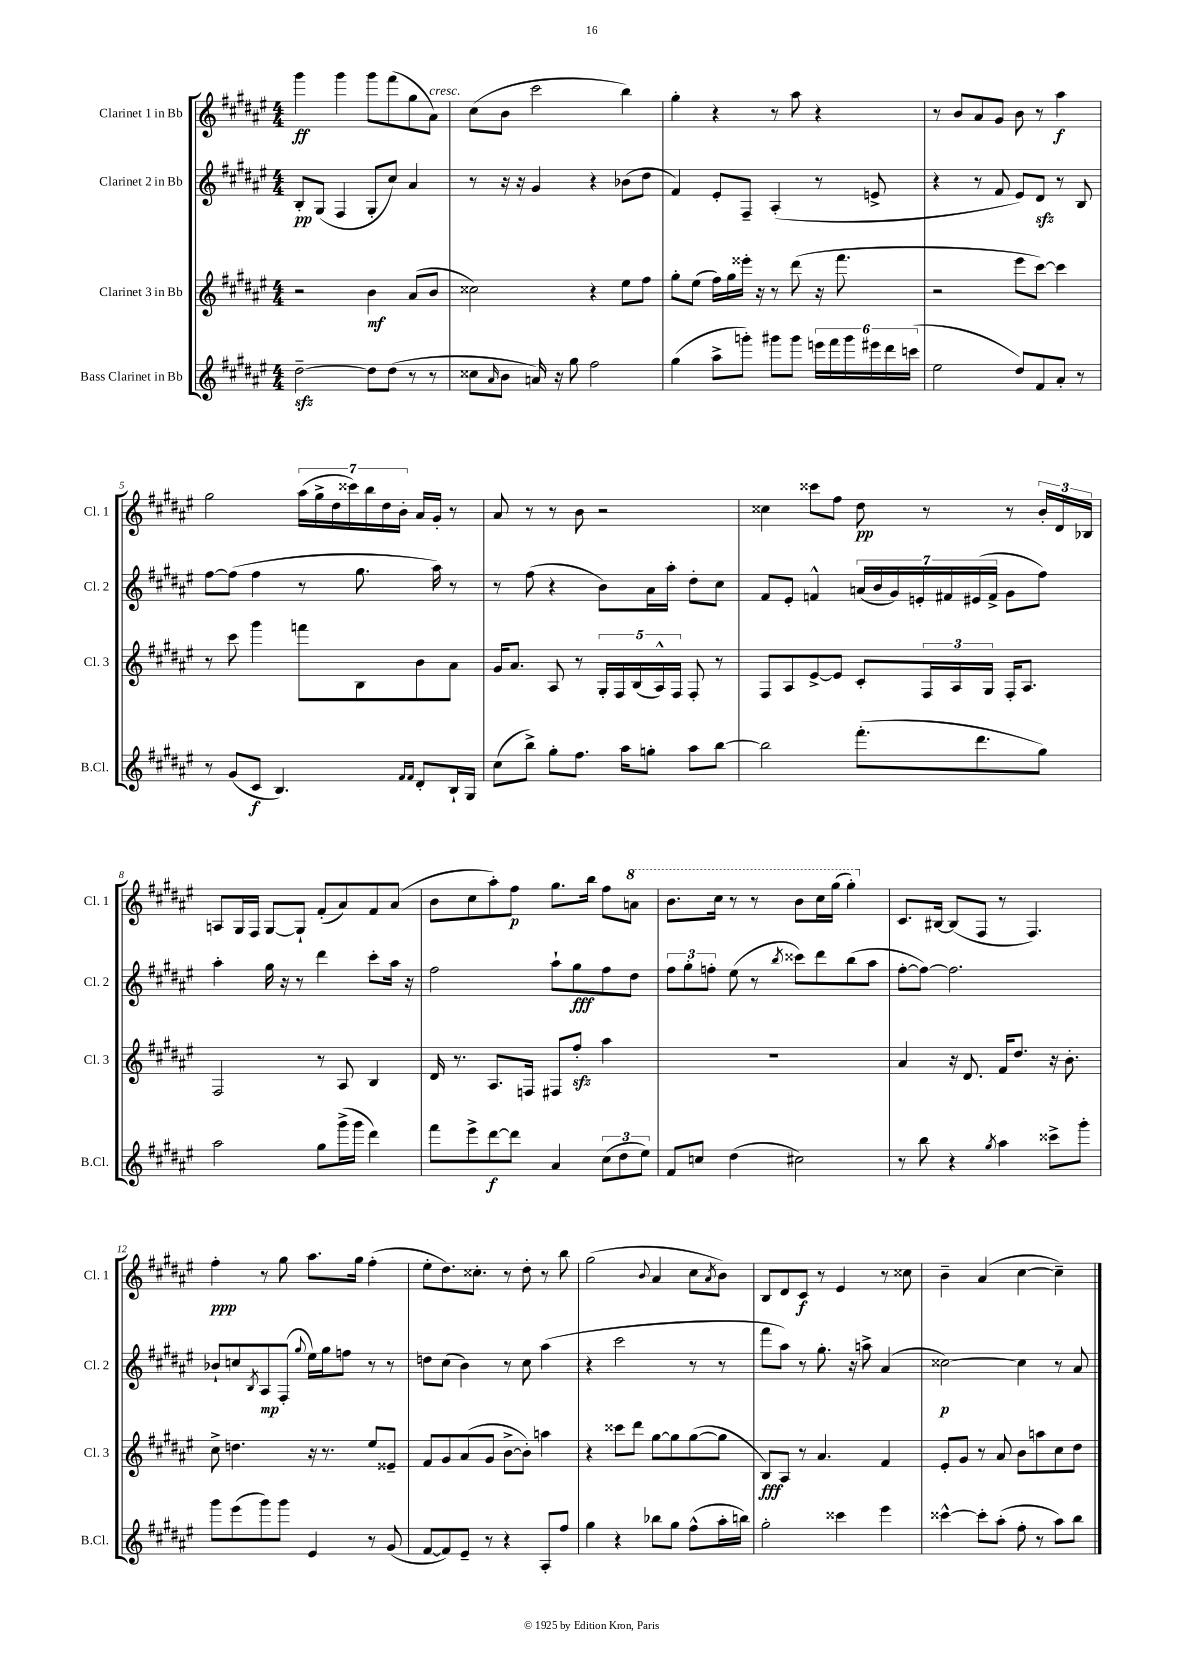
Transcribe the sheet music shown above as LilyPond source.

<<
\new StaffGroup <<
\new Staff = "s0" \with { instrumentName = "Clarinet 1 in Bb" shortInstrumentName = "Cl. 1" } {
    \clef treble \key fis \major \numericTimeSignature \time 4/4
    gis'''4\ff gis'''4 gis'''8 fis'''8( gis''8 ais'8^\markup { \italic "cresc." }) |
    cis''8( b'8 cis'''2 b''4) |
    gis''4-. r4 r8 ais''8 r4 |
    r8 b'8 ais'8 gis'8 b'8 r8 ais''4\f |
    gis''2 \tuplet 7/4 { ais''16( gis''16-> dis''16 cisis'''16) b''16 dis''16 b'16-. } ais'16 gis'16-. r8 |
    ais'8 r8 r8 b'8 r2 |
    cisis''4 cisis'''8 fis''8 dis''8\pp r8 r8 \tuplet 3/2 { b'16-. dis'16 bes16 } |
    a8 gis16 fis16 gis8~ gis8-! fis'8-.( ais'8) fis'8 ais'8( |
    b'8 cis''8 ais''8-.) fis''8\p gis''8. b''16 fis''8 \ottava #1 a''8 |
    b''8. cis'''16 r8 r8 b''8 cis'''16 gis'''16( gis'''4-.) \ottava #0 |
    cis'8. bis16~ bis8( fis8 r8 fis4.) |
    fis''4-.\ppp r8 gis''8 ais''8. gis''16 fis''4-.( |
    eis''8-. dis''8.) cisis''8.-. r8 dis''8-. r8 b''8 |
    gis''2( \appoggiatura { b'8 } ais'4 cis''8 \acciaccatura { ais'8 } b'8) |
    b8 dis'8 cis'8\f r8 eis'4 r8 cisis''8 |
    b'4-- ais'4( cis''4~ cis''4--) \bar "|." |
}
\new Staff = "s1" \with { instrumentName = "Clarinet 2 in Bb" shortInstrumentName = "Cl. 2" } {
    \clef treble \key fis \major \numericTimeSignature \time 4/4
    b8-.\pp gis8( fis4 gis8-. cis''8) ais'4 |
    r8 r16 r16 gis'4 r4 bes'8( dis''8 |
    fis'4) eis'8-. fis8-- ais4-.( r8 e'8-> |
    r4 r8 fis'8 eis'8) dis'8\sfz r8 b8 |
    fis''8~ fis''8( fis''4 r8 gis''8. ais''16) r8 |
    r8 fis''8( r4 b'8) ais'16 ais''16-. dis''8-. cis''8 |
    fis'8 eis'8-. f'4-^ \tuplet 7/4 { a'16( b'16 gis'16) e'16-. fis'16 eis'16( fis'16-> } gis'8 fis''8) |
    ais''4-. gis''16 r16 r8 dis'''4 cis'''8-. ais''16 r16 |
    fis''2 ais''8-! gis''8\fff fis''8 dis''8 |
    \tuplet 3/2 { fis''8 gis''8-. f''8-. } eis''8( r8 \acciaccatura { b''8 } cisis'''8) dis'''8 b''8( ais''8 |
    fis''8~-. fis''8~) fis''2. |
    bes'8-! c''8 \acciaccatura { b8 } ais8\mp fis8-.( \appoggiatura { gis''8 } eis''16) gis''16 f''8 r8 r8 |
    d''8 cis''8( b'4) r8 cis''8 ais''4( |
    r4 cis'''2 r8 r8 |
    fis'''8 ais''8) r8 gis''8.-. r16 a''8-> ais'4( |
    cisis''2~\p) cisis''4 r8 ais'8 \bar "|." |
}
\new Staff = "s2" \with { instrumentName = "Clarinet 3 in Bb" shortInstrumentName = "Cl. 3" } {
    \clef treble \key fis \major \numericTimeSignature \time 4/4
    r2 b'4\mf ais'8( b'8 |
    cisis''2) r4 eis''8 fis''8 |
    gis''8-. eis''8( fis''16) gis''16 eisis'''16-. r16 r8 dis'''8( r16 fis'''8. |
    r2 eis'''8 cis'''8~) cis'''4 |
    r8 cis'''8 gis'''4 f'''8 b8 b'8 ais'8 |
    gis'16 ais'8. ais8 r8 \tuplet 5/4 { gis16-. fis16 b16( ais16-^) fis16 } fis8-. r8 |
    fis8 ais8 eis'8~-> eis'8 cis'8-. \tuplet 3/2 { fis16 ais16 gis16 } fis16-. ais8. |
    fis2 r8 ais8 b4 |
    dis'16 r8. ais8. f16 fis8 fis''8-.\sfz ais''4 |
    R1 |
    ais'4 r16 dis'8. fis'16 dis''8. r16 b'8.-. |
    cis''8-> d''4. r16 r8. eis''8 eisis'8-- |
    fis'8 gis'8 ais'8( gis'8 b'8~-> b'8-.) a''4 |
    r4 cisis'''8 dis'''8 gis''8~ gis''8 gis''8~( gis''8 |
    b8\fff) ais8 r8 ais'4. fis'4 |
    eis'8-. gis'8 r8 ais'8 b'8 a''8 cis''8 dis''8 \bar "|." |
}
\new Staff = "s3" \with { instrumentName = "Bass Clarinet in Bb" shortInstrumentName = "B.Cl." } {
    \clef treble \key fis \major \numericTimeSignature \time 4/4
    dis''2~--\sfz dis''8 dis''8( r8 r8 |
    cisis''8 \grace { ais'16 } b'8 a'16) r16 gis''8 fis''2 |
    gis''4( ais''8-> g'''8-.) gis'''8 gis'''8 \tuplet 6/4 { e'''16 fis'''16 gis'''16 eis'''16 dis'''16 c'''16( } |
    eis''2 dis''8) fis'8 ais'8-. r8 |
    r8 gis'8( cis'8\f b4.) \grace { fis'16 fis'16 } dis'8-. b16-! gis16 |
    cis''8( b''8->) gis''8-. fis''8. ais''16 g''8-. ais''8 b''8~ |
    b''2 fis'''8.-.( dis'''8. gis''8) |
    ais''2 gis''8 gis'''16->( gis'''16 dis'''4) |
    fis'''8 eis'''8-> dis'''8~\f dis'''8 ais'4 \tuplet 3/2 { cis''8( dis''8 eis''8) } |
    fis'8 c''8 dis''4( cis''2) |
    r8 b''8 r4 \acciaccatura { gis''8 } ais''4 cisis'''8-> gis'''8-. |
    gis'''8 eis'''8( gis'''8) gis'''8 eis'4 r8 gis'8( |
    fis'8~ fis'8) eis'8-- r8 r4 ais8-. fis''8 |
    gis''4 r4 bes''8 gis''8 fis''8-^( ais''16-. b''16) |
    gis''2-. cisis'''4 eis'''4 |
    cisis'''4~-^ cisis'''8-. ais''8-.( fis''8-. r8 ais''8) b''8 \bar "|." |
}
>>
>>
